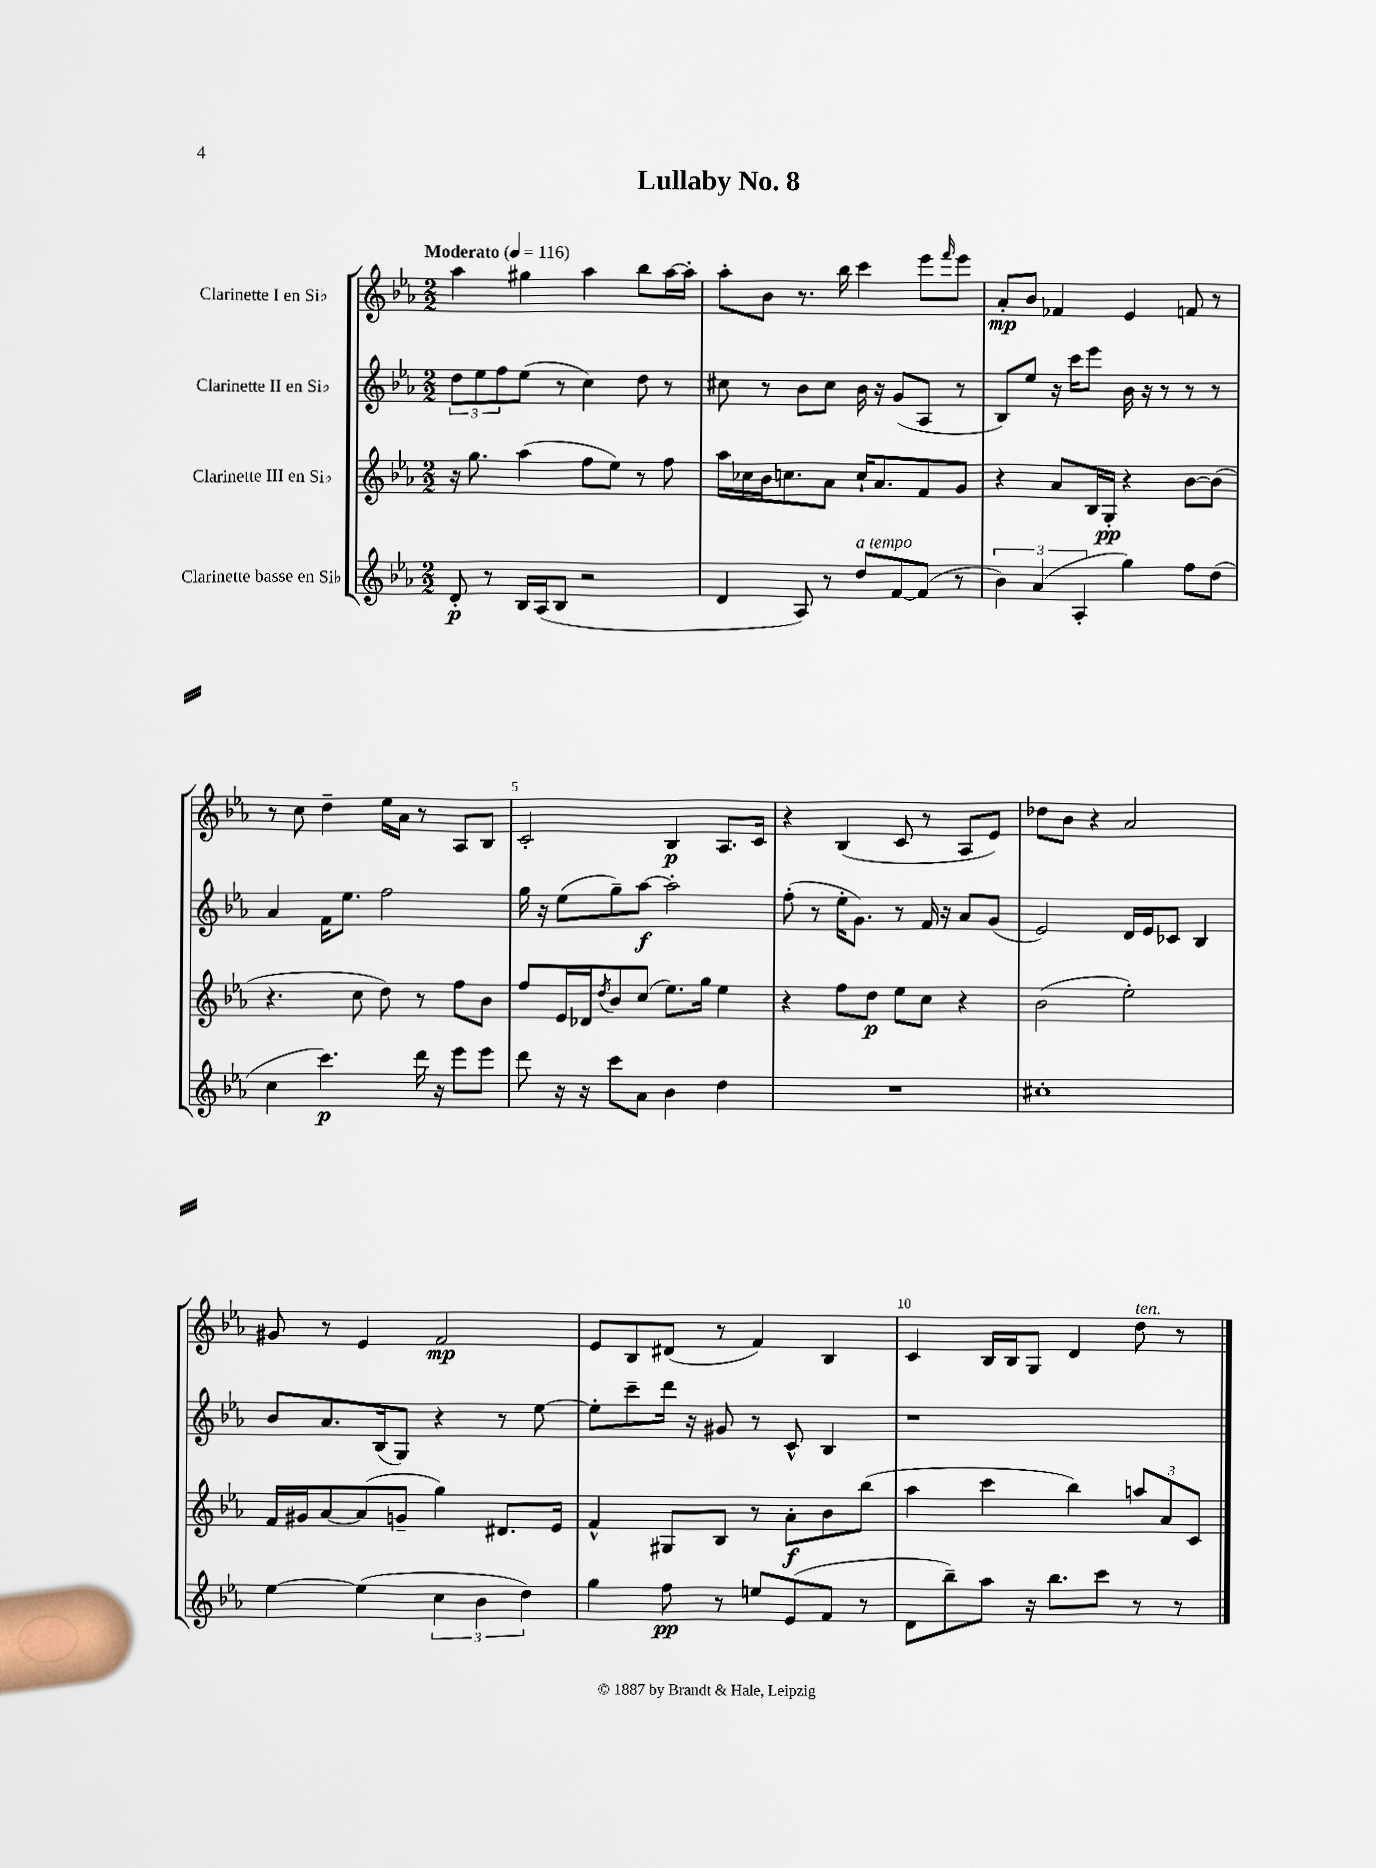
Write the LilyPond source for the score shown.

\header { title = "Lullaby No. 8" }
<<
\new StaffGroup <<
\new Staff = "s0" \with { instrumentName = "Clarinette I en Sib" } {
    \clef treble \key ees \major \numericTimeSignature \time 2/2 \tempo "Moderato" 4 = 116
    aes''4 gis''4 aes''4 bes''8 aes''16~ aes''16-. |
    aes''8-. bes'8 r8. bes''16 c'''4 ees'''8 \grace { f'''16 } ees'''8 |
    aes'8-.\mp bes'8 fes'4 ees'4 f'8 r8 |
    r8 c''8 d''4-- ees''16 aes'16 r8 aes8 bes8 |
    c'2-. bes4\p aes8. c'16 |
    r4 bes4( c'8 r8 aes8 ees'8) |
    des''8 bes'8 r4 aes'2 |
    gis'8 r8 ees'4 f'2\mp |
    ees'8 bes8 dis'8( r8 f'4) bes4 |
    c'4 bes16 bes16 g8 d'4 d''8^\markup { \italic "ten." } r8 \bar "|." |
}
\new Staff = "s1" \with { instrumentName = "Clarinette II en Sib" } {
    \clef treble \key ees \major \numericTimeSignature \time 2/2
    \tuplet 3/2 { d''8 ees''8 f''8 } ees''8( r8 c''4) d''8 r8 |
    cis''8 r8 bes'8 cis''8 bes'16 r16 g'8( aes8 r8 |
    bes8) ees''8 r16 c'''16 ees'''8 bes'16 r16 r8 r8 r8 |
    aes'4 f'16 ees''8. f''2 |
    g''16 r16 ees''8( g''8--) aes''8~\f aes''2-. |
    f''8-.( r8 ees''16-. g'8.) r8 f'16 r16 aes'8 g'8( |
    ees'2) d'16 ees'16 ces'8 bes4 |
    bes'8 aes'8. bes16( g8) r4 r8 ees''8~ |
    ees''8-. c'''8-- d'''16 r16 gis'8 r8 c'8-^ bes4 |
    r1 \bar "|." |
}
\new Staff = "s2" \with { instrumentName = "Clarinette III en Sib" } {
    \clef treble \key ees \major \numericTimeSignature \time 2/2
    r16 g''8. aes''4( f''8 ees''8) r8 f''8 |
    aes''16 ces''16 bes'16 c''8. aes'8 c''16-! aes'8. f'8 g'8 |
    r4 aes'8 bes16 g16-.\pp r4 bes'8~ bes'8( |
    r4. c''8 d''8) r8 f''8 bes'8 |
    f''8 ees'16 des'16 \acciaccatura { d''8 } bes'8 c''8( ees''8.) g''16 ees''4 |
    r4 f''8 d''8\p ees''8 c''8 r4 |
    bes'2( ees''2-.) |
    f'16 gis'16 aes'8~ aes'8( g'8-- g''4) dis'8. ees'16 |
    f'4-^ gis8 bes8 r8 aes'8-.\f bes'8 bes''8( |
    aes''4 c'''4 bes''4) \tuplet 3/2 { a''8 aes'8 c'8 } \bar "|." |
}
\new Staff = "s3" \with { instrumentName = "Clarinette basse en Sib" } {
    \clef treble \key ees \major \numericTimeSignature \time 2/2
    d'8-.\p r8 bes16 aes16( bes8 r2 |
    d'4 aes8) r8 d''8^\markup { \italic "a tempo" } f'8~ f'8( r8 |
    \tuplet 3/2 { bes'4) aes'4( aes4-. } g''4) f''8 d''8( |
    c''4 c'''4.\p) d'''16 r16 ees'''8 ees'''8 |
    d'''8 r16 r16 c'''8 aes'8 bes'4 d''4 |
    R1 |
    cis''1-. |
    ees''4~ ees''4( \tuplet 3/2 { c''4 bes'4 d''4) } |
    g''4 f''8\pp r8 e''8 ees'8( f'8 r8 |
    d'8 bes''8--) aes''8 r16 bes''8. c'''8 r8 r8 \bar "|." |
}
>>
>>
\layout { \context { \Score \override BarNumber.break-visibility = ##(#f #t #t) barNumberVisibility = #(every-nth-bar-number-visible 5) } }
